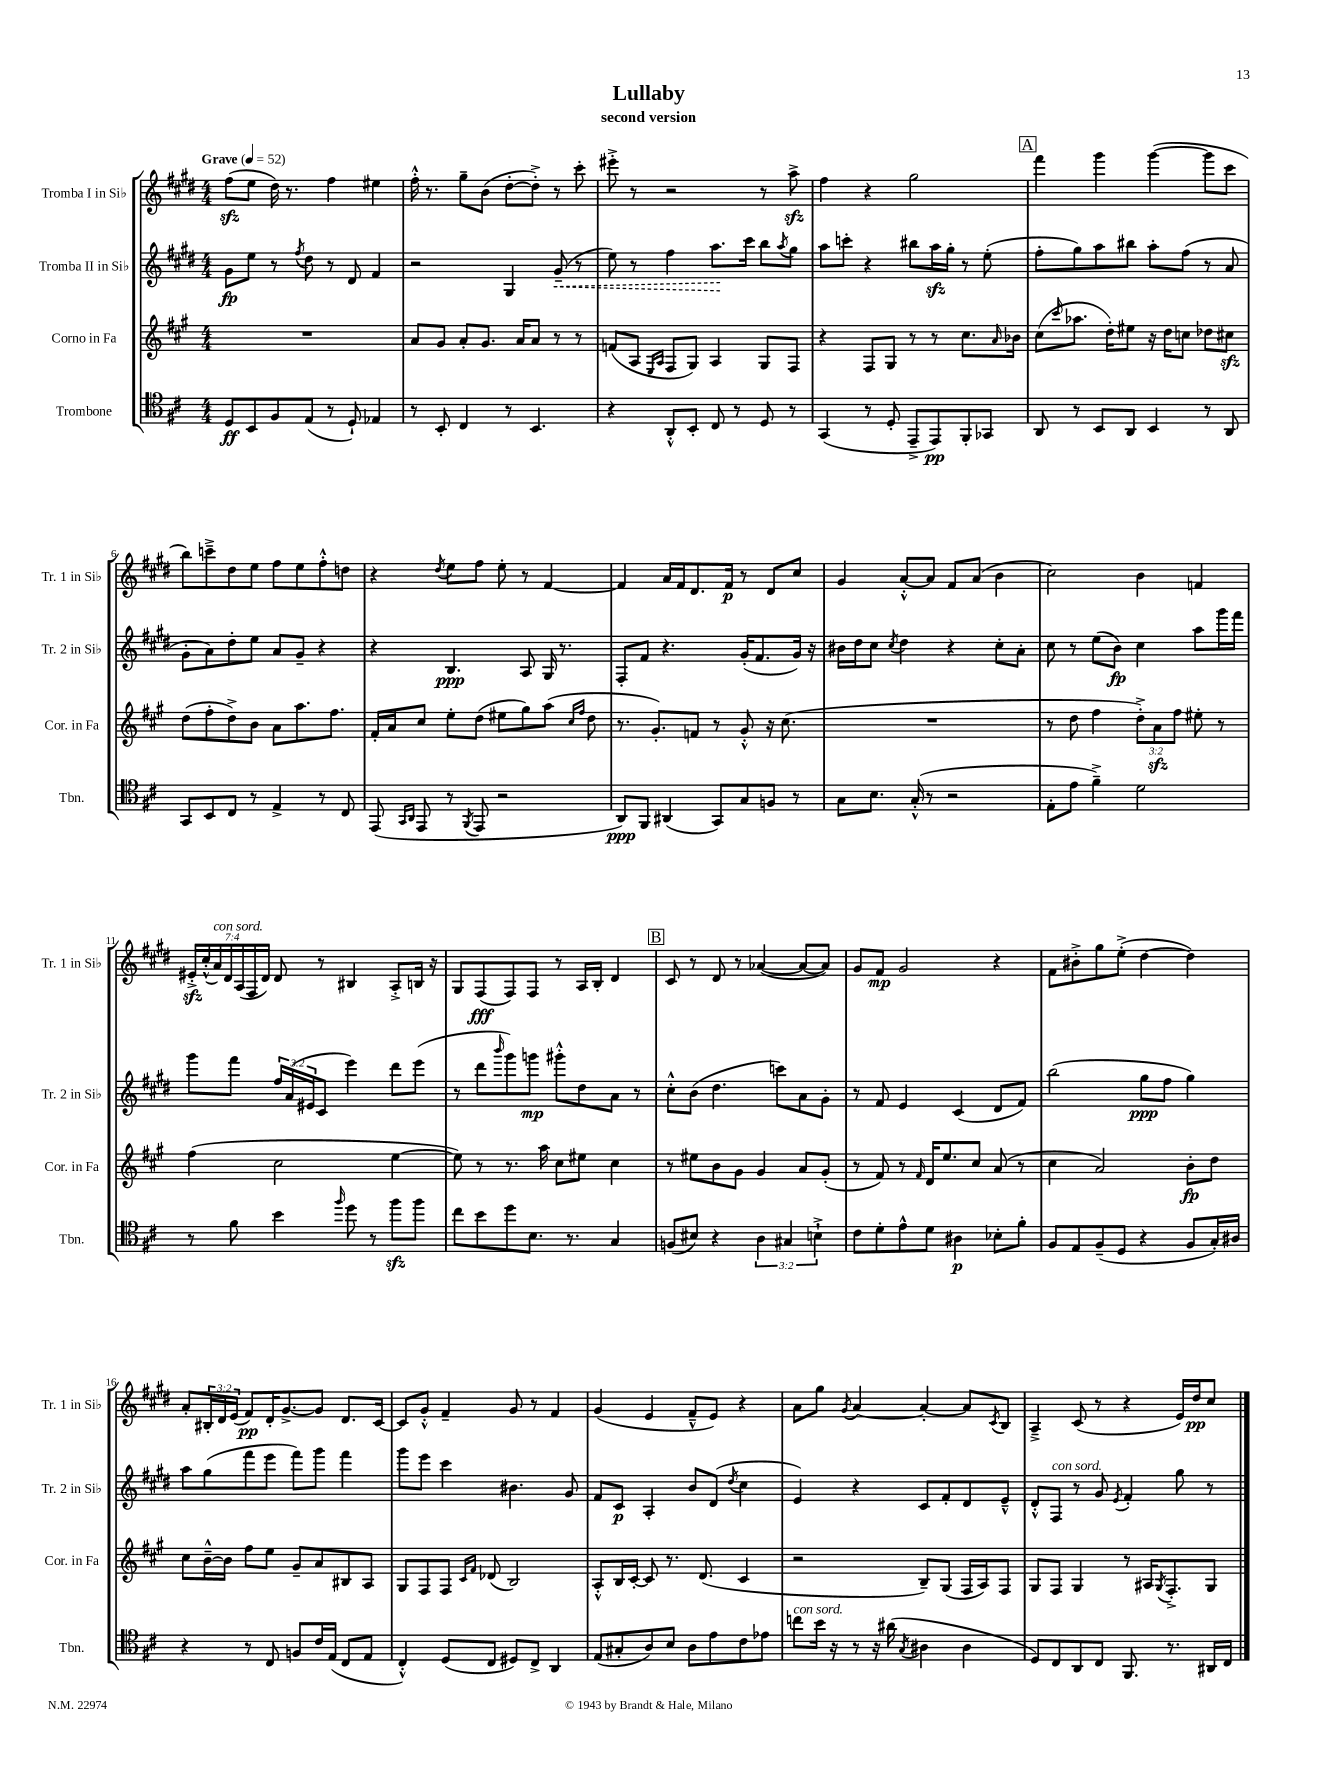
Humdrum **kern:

**kern	**kern	**kern	**kern
*staff4	*staff3	*staff2	*staff1
*clefC4	*clefG2	*clefG2	*clefG2
*k[f#c#]	*k[f#c#g#]	*k[f#c#g#d#]	*k[f#c#g#d#]
*M4/4	*M4/4	*M4/4	*M4/4
*MM52	*MM52	*MM52	*MM52
8D	1r	8g#	(8ff#
8BB	.	8ee	8ee
8F#	.	8r	16dd#)
.	.	.	8.r
.	.	8qff#	.
(8E	.	8dd#	.
8r	.	8r	4ff#
8D`)	.	8d#	.
4E-	.	4f#	4ee#
=	=	=	=
8r	8a	2r	16ff#'^^
.	.	.	8.r
8BB'	8g#	.	.
4C#	8a'	.	8gg#~
.	8.g#	.	(8b
8r	.	4G#	[8dd#'
.	16a	.	.
4.BB	8a	.	8dd#'^])
.	8r	(8g#~	8r
.	8r	8r	8ccc#'
=	=	=	=
4r	(8f	8ee)	8eee#'^
.	8A	8r	8r
.	16qqE	.	.
.	16qqA	.	.
8AA'^^	8F#	4ff#	2r
8BB'	8G#)	.	.
8C#	4A	8.aa	.
8r	.	.	.
.	.	16ccc#	.
8D	8G#	8bb	8r
.	.	8qaa	.
8r	8F#	8gg#	8aa^
=	=	=	=
(4GG	4r	8aa	4ff#
.	.	8ccc'	.
8r	8F#	4r	4r
8D'	8G#	.	.
8EE~^	8r	8bb#	2gg#
8EE)	8r	16aa	.
.	.	16gg#'	.
8FF#'	8.cc#	8r	.
8GG-	.	(8ee'	.
.	16qqa	.	.
.	16b-	.	.
=	=	=	=
8AA	(8cc#	8ff#'	4fff#
.	16qqccc#	.	.
8r	8.aa-	8gg#)	.
8BB	.	8aa	4ggg#
.	16dd')	.	.
8AA	8ee#	8bb#	.
4BB	16r	8aa'	([4ggg#
.	16dd	.	.
.	8cc	(8ff#	.
8r	8dd-	8r	8ggg#]
8AA	8cc#	8a	8ccc#
=	=	=	=
8GG	(8dd	8g#'	8bb)
8BB	8ff#'	8a)	8ccc~^
8C#	8dd^)	8dd#'	8dd#
8r	8b	8ee	8ee
4E^	8a	8a	8ff#
.	8.aa	8g#~	8ee
8r	.	4r	8ff#'^^
.	8.ff#	.	.
8C#	.	.	8dd
=	=	=	=
(8EE	16f#'	4r	4r
.	16a	.	.
16qqGG	.	.	.
16qqAA	.	.	.
8EE	8cc#	.	.
.	.	.	8qdd#
8r	8ee'	4.B	8ee
8qFF#	.	.	.
8EE	(8dd	.	8ff#
2r	8ee#	.	8ee'
.	8gg#)	8A	8r
.	(8aa	16G#	[4f#
.	.	8.r	.
.	16qqcc#	.	.
.	16qqff#	.	.
.	8dd	.	.
=	=	=	=
8AA)	8.r	8F#'	4f#]
8FF#	.	8f#	.
.	8.g#')	.	.
(4AA#	.	4.r	16a
.	.	.	16f#
.	8f	.	8.d#
8GG)	8r	.	.
.	.	.	16f#
8G	8g#'^^	(16g#'	8r
.	.	8.f#	.
8F	16r	.	8d#
.	(8.cc#	.	.
8r	.	16g#)	8cc#
.	.	16r	.
=	=	=	=
8G	1r	16b#	4g#
.	.	16dd#	.
8.B	.	8cc#	.
.	.	8qcc#	.
.	.	4dd#	[8a'^^
(16G'^^	.	.	.
8r	.	.	8a]
2r	.	4r	8f#
.	.	.	(8a
.	.	8cc#'	4b
.	.	8a'	.
=	=	=	=
8E'	8r	8cc#	2cc#)
8e	8dd	8r	.
4f#~^)	4ff#	(8ee	.
.	.	8b)	.
2d	12dd'^)	4cc#	4b
.	12a	.	.
.	12ff#	.	.
.	8ee#'	8aa	4f
.	8r	16ggg#	.
.	.	16fff#	.
=	=	=	=
8r	(4ff#	8ggg#	28e#'^
.	.	.	(28cc#'^^
.	.	.	28a)
.	.	.	28d#
8f#	.	8fff#	.
.	.	.	(28A
.	.	.	28F#
.	.	.	28d#)
4b	2cc#	24ff#	8d#
.	.	(24a	.
.	.	24e#	.
.	.	8c#	8r
16qqff#	.	.	.
8dd	.	4eee)	4B#
8r	.	.	.
8ff#	[4ee	8ddd#	8A'^
8ff#	.	(8eee	16B
.	.	.	16r
=	=	=	=
8cc#	8ee])	8r	8G#
8b	8r	8ddd#	(8F#
.	.	16qqbbb	.
8dd	8.r	8ggg#)	8F#)
8.B	.	8ggg	8F#
.	16aa	.	.
.	8cc#	8ggg#'^^	8r
8.r	.	.	.
.	8ee#	8dd#	16A
.	.	.	16B'
4G	4cc#	8a	4d#
.	.	8r	.
=	=	=	=
(8F	8r	8cc#'^^	8c#
8B#)	8ee#	(8b	8r
4r	8b	4.dd#	8d#
.	8g#	.	8r
6A	4g#	.	([4a-
.	.	8ccc)	.
6G#	.	.	.
.	8a	8a	8a-_
6B`^	.	.	.
.	(8g#'	8g#'	8a-])
=	=	=	=
8c#	8r	8r	8g#
8d'	8f#)	8f#	8f#
8e^^	8r	4e	2g#
.	16qqf#	.	.
8d	16d	.	.
.	8.ee	.	.
4A#	.	(4c#	.
.	8cc#	.	.
8B-'	(8a	8d#	4r
8f#'	8r	8f#)	.
=	=	=	=
8F#	4cc#	(2bb	8f#
8E	.	.	8b#'^
(8F#~	2a)	.	8gg#
8D	.	.	(8ee'^
4r	.	8gg#	[4dd#
.	.	8ff#	.
8F#	8b'	4gg#)	4dd#])
16G')	8dd	.	.
16A#	.	.	.
=	=	=	=
4r	8cc#	8aa	8a'
.	[16b~^^	(8gg#	24B#'
.	.	.	24d#
.	16b]	.	.
.	.	.	(24e
8r	8ff#	8fff#	8f#)
8C#	8ee	8eee	16d#'
.	.	.	[8.g#^
8F	8g#~	8fff#)	.
16c#	8a	8ggg#	8g#]
(16E	.	.	.
8C#	8B#	4fff#	8.d#
8E	8A	.	.
.	.	.	[16c#
=	=	=	=
4C#'^^)	8G#	8ggg#	8c#]
.	8F#	8eee	8g#'^^
(8D	8F#	4ccc#	4f#~
.	16qqc#	.	.
.	16qqf#	.	.
8C#	(8d-	.	.
8D#)	2B)	4.b#	8g#
8C#^	.	.	8r
4AA	.	.	4f#
.	.	8g#	.
=	=	=	=
(8E	8A'^^	8f#	(4g#
8G#'	16B	8c#	.
.	[16c#'	.	.
8A)	8c#]	4A'	4e
8B	8.r	.	.
8A	.	8b	8f#~^^
.	(8.d	.	.
8e	.	(8d#	8e)
.	.	8qdd#	.
8c#	4c#	4cc#	4r
8e-	.	.	.
=	=	=	=
8cc	2r	4e)	8a
16b	.	.	8gg#
16r	.	.	.
.	.	.	8qg#
8r	.	4r	[4a
16r	.	.	.
(16a#	.	.	.
8qG	.	.	.
4A#	8B~)	8c#	4a'_
.	(8G#	8f#'	.
4A#	16F#	8d#	8a]
.	16A)	.	.
.	.	.	8qc#
.	8F#	8e~^^	8B
=	=	=	=
8D)	8G#	8d#'^^	4A~^
8C#	8F#	8F#	.
8AA	4G#	8r	(8c#
8C#	.	8g#	8r
.	.	8qe	.
8.FF#	8r	4f#'	4r
.	16A#	.	.
.	8qG#	.	.
8.r	8.F#'^	.	.
.	.	8gg#	16e)
.	.	.	16dd#
16AA#	8G#	8r	8cc#
16C#	.	.	.
==	==	==	==
*-	*-	*-	*-
